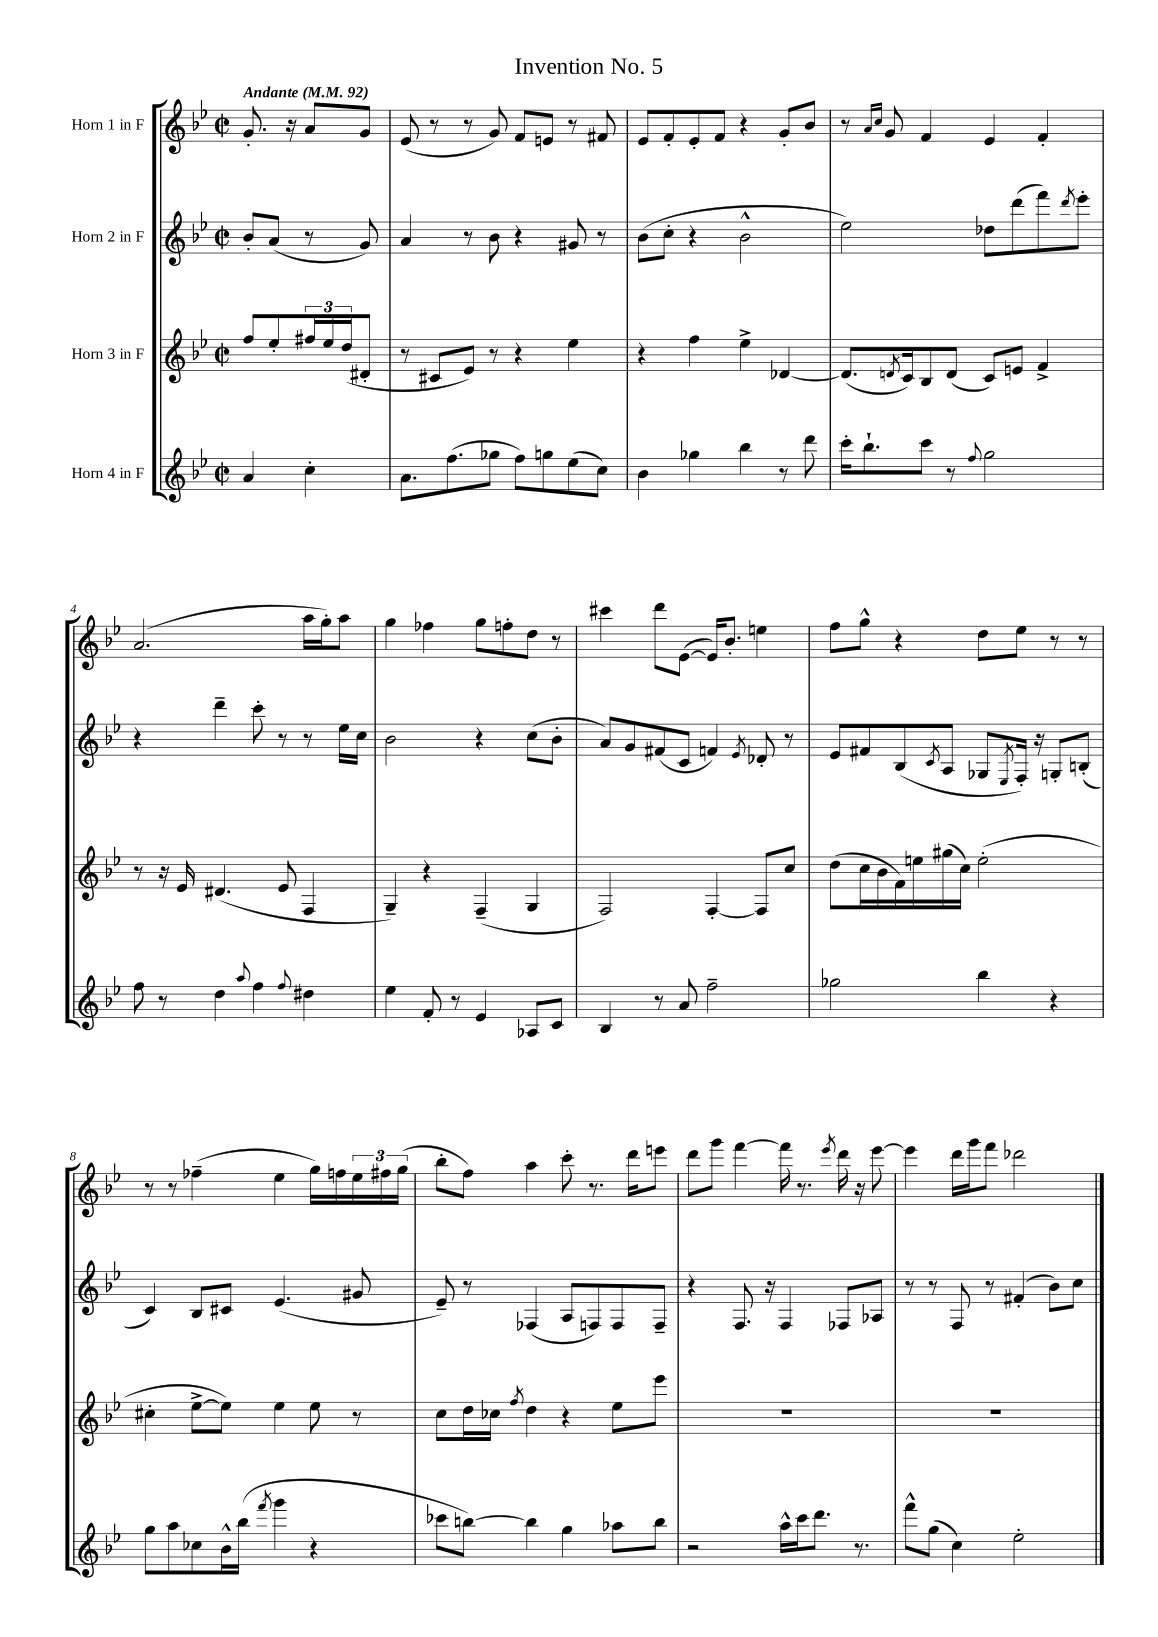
\header { title = "Invention No. 5" }
<<
\new StaffGroup <<
\new Staff = "s0" \with { instrumentName = "Horn 1 in F" } {
    \clef treble \key bes \major \defaultTimeSignature \time 2/2 \partial 2 \tempo "Andante" 4 = 92
    g'8.-. r16 a'8 g'8 |
    ees'8( r8 r8 g'8) f'8 e'8 r8 fis'8 |
    ees'8 f'8-. ees'8-. f'8 r4 g'8-. bes'8 |
    r8 \grace { a'16 c''16 } g'8 f'4 ees'4 f'4-. |
    a'2.( a''16 g''16-.) a''8 |
    g''4 fes''4 g''8 f''8-. d''8 r8 |
    cis'''4 d'''8 ees'8~( ees'16) bes'8.-. e''4 |
    f''8 g''8-^ r4 d''8 ees''8 r8 r8 |
    r8 r8 fes''4--( ees''4 g''16) f''16 \tuplet 3/2 { ees''16 fis''16 g''16( } |
    bes''8-. f''8) a''4 c'''8-. r8. d'''16 e'''8 |
    d'''8 g'''8 f'''4~ f'''16 r8. \acciaccatura { ees'''8 } d'''16 r16 ees'''8~ |
    ees'''4 d'''16 g'''16 f'''8 des'''2 \bar "|." |
}
\new Staff = "s1" \with { instrumentName = "Horn 2 in F" } {
    \clef treble \key bes \major \defaultTimeSignature \time 2/2 \partial 2
    bes'8-. a'8( r8 g'8) |
    a'4 r8 bes'8 r4 gis'8 r8 |
    bes'8( c''8-. r4 bes'2-^ |
    ees''2) des''8 d'''8( f'''8) \acciaccatura { d'''8 } ees'''8-. |
    r4 d'''4-- c'''8-. r8 r8 ees''16 c''16 |
    bes'2 r4 c''8( bes'8-. |
    a'8) g'8 fis'8( c'8 f'4) \acciaccatura { ees'8 } des'8-. r8 |
    ees'8 fis'8 bes8( \acciaccatura { c'8 } a8 ges8 \acciaccatura { ees8 } f16-.) r16 g8-. b8-.( |
    c'4) bes8 cis'8 ees'4.( gis'8 |
    ees'8--) r8 fes4( a8 f8) f8 f8-- |
    r4 f8. r16 f4 fes8 aes8 |
    r8 r8 f8 r8 fis'4-.( bes'8) c''8 \bar "|." |
}
\new Staff = "s2" \with { instrumentName = "Horn 3 in F" } {
    \clef treble \key bes \major \defaultTimeSignature \time 2/2 \partial 2
    f''8 ees''8-. \tuplet 3/2 { fis''16 ees''16 d''16( } dis'8-. |
    r8 cis'8 ees'8) r8 r4 ees''4 |
    r4 f''4 ees''4-> des'4~ |
    des'8.( \acciaccatura { d'8 } c'16) bes8 d'8( c'8) e'8 f'4-> |
    r8 r16 ees'16 dis'4.( ees'8 f4 |
    g4--) r4 f4--( g4 |
    f2) f4~-. f8 c''8 |
    d''8( c''16 bes'16 f'16) e''16 gis''16( c''16) e''2-.( |
    cis''4-. ees''8~-> ees''8) ees''4 ees''8 r8 |
    c''8 d''16 ces''16 \acciaccatura { f''8 } d''4 r4 ees''8 ees'''8 |
    R1 |
    R1 \bar "|." |
}
\new Staff = "s3" \with { instrumentName = "Horn 4 in F" } {
    \clef treble \key bes \major \defaultTimeSignature \time 2/2 \partial 2
    a'4 c''4-. |
    a'8. f''8.( ges''8 f''8) g''8 ees''8( c''8) |
    bes'4 ges''4 bes''4 r8 d'''8 |
    c'''16-. bes''8.-! c'''8 r8 \appoggiatura { f''8 } g''2 |
    f''8 r8 d''4 \appoggiatura { a''8 } f''4 \appoggiatura { f''8 } dis''4 |
    ees''4 f'8-. r8 ees'4 aes8 c'8 |
    bes4 r8 a'8 f''2-- |
    ges''2 bes''4 r4 |
    g''8 a''8 ces''8 bes'16-^ bes''16( \acciaccatura { f'''8 } g'''4 r4 |
    ces'''8 b''8~) b''4 g''4 aes''8 b''8 |
    r2 a''16-^ c'''16 d'''8. r8. |
    f'''8-^ g''8( c''4) ees''2-. \bar "|." |
}
>>
>>
